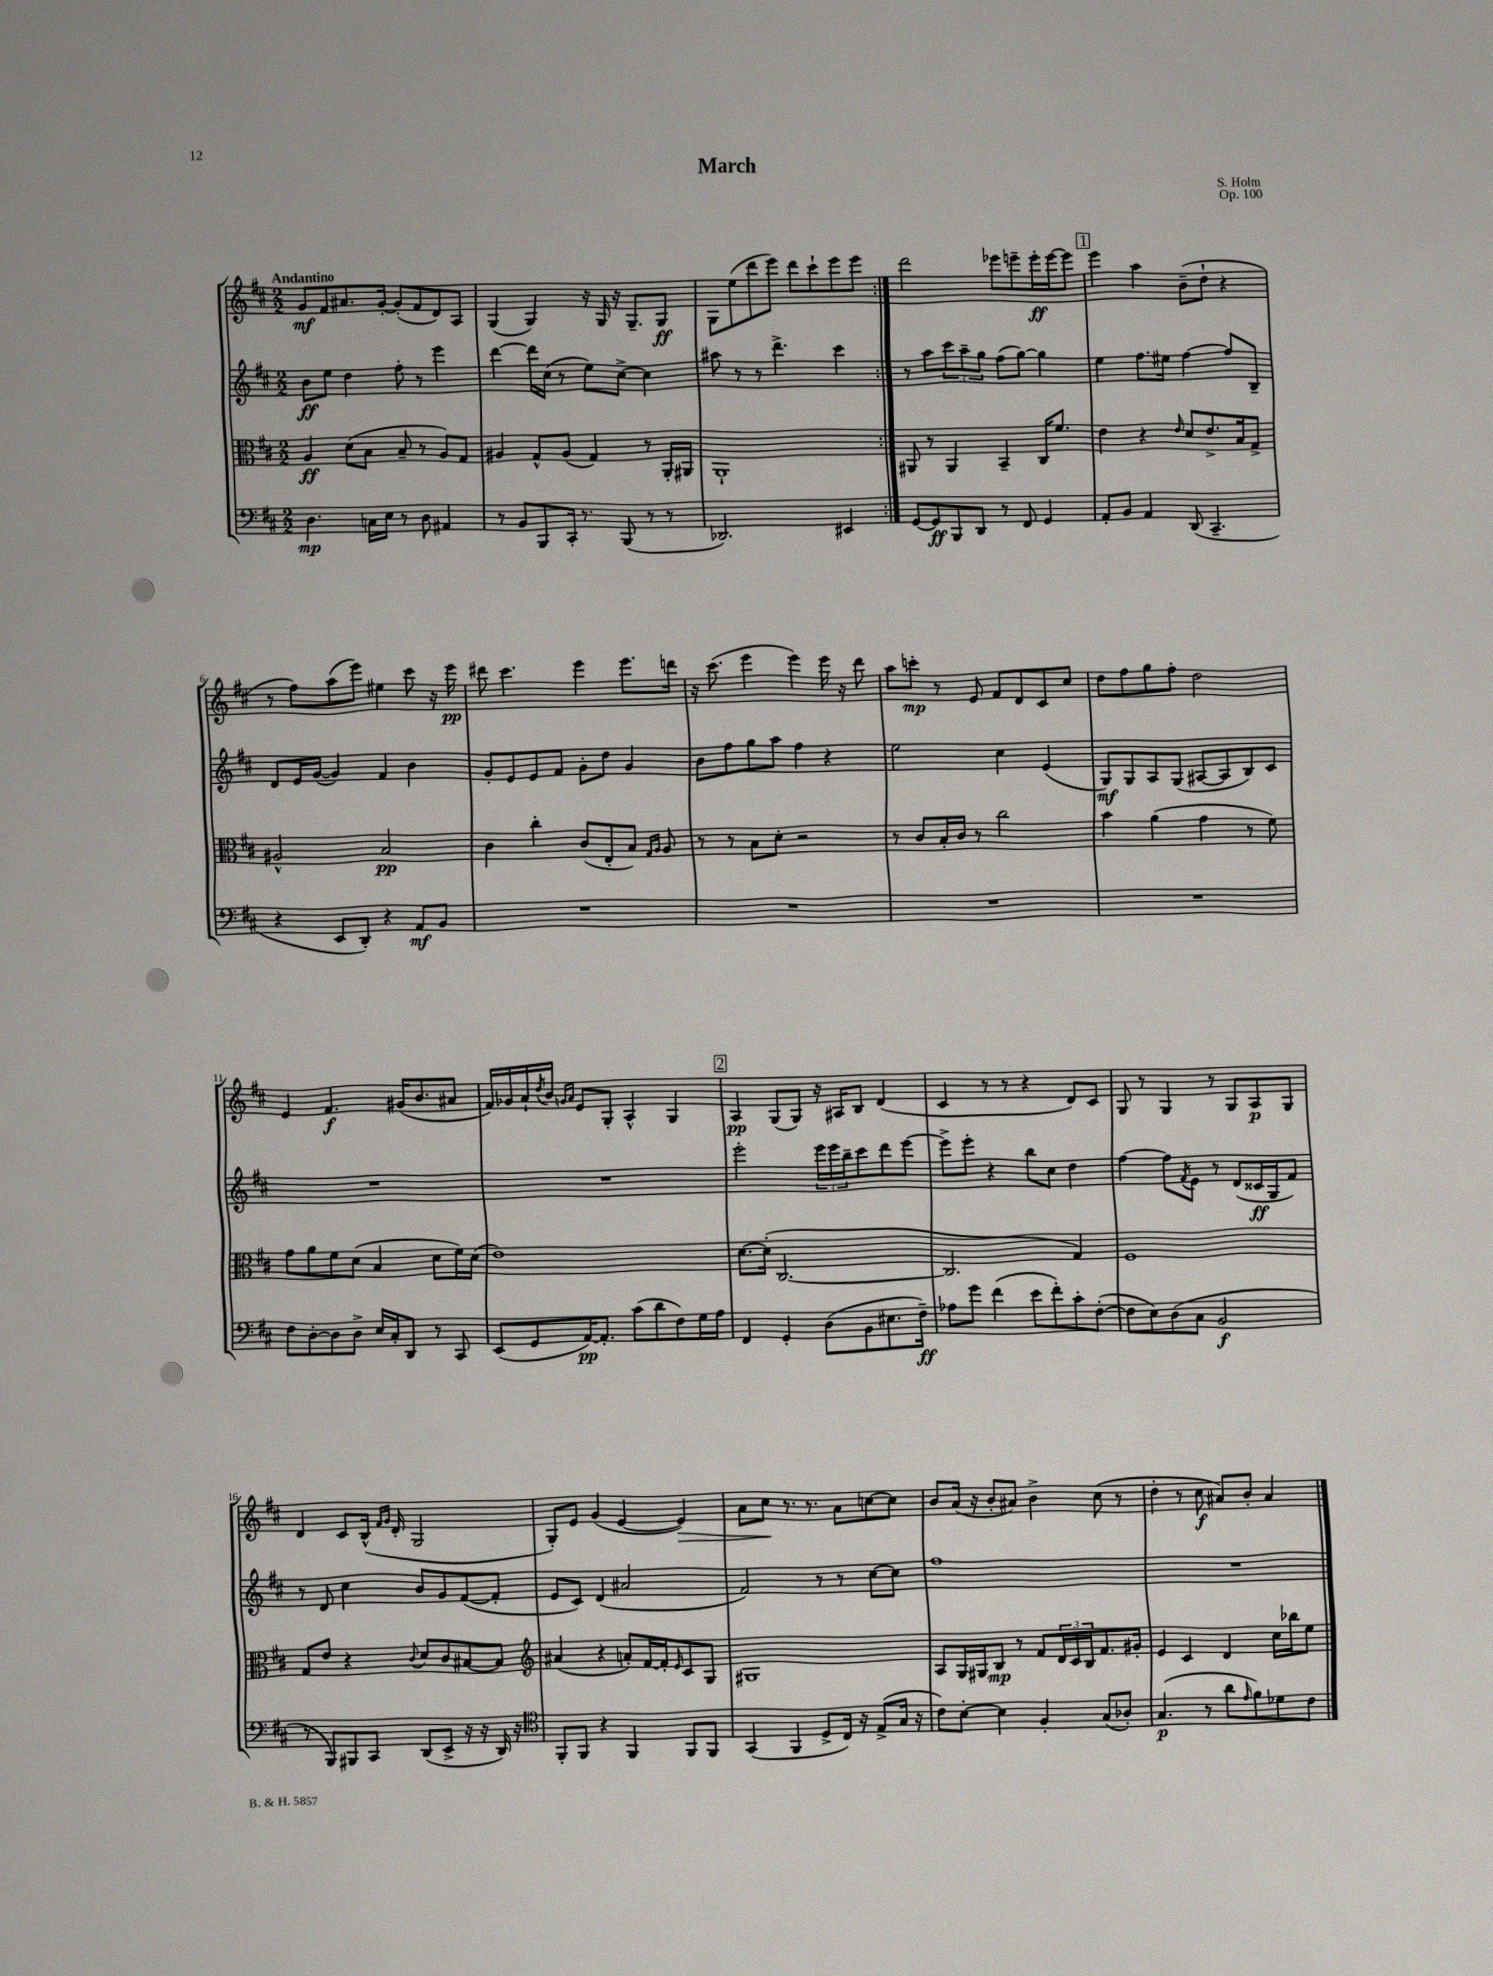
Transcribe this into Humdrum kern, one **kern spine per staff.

**kern	**kern	**kern	**kern
*staff4	*staff3	*staff2	*staff1
*clefF4	*clefC3	*clefG2	*clefG2
*k[f#c#]	*k[f#c#]	*k[f#c#]	*k[f#c#]
*M2/2	*M2/2	*M2/2	*M2/2
4.D	4A	8b	8g
.	.	8ee	8f#
.	(8d	4dd	8.a#
16C	8B	.	.
16E	.	.	[16g'
8r	8B~	8ff#'	(8g']
8D	8r	8r	8f#
4AA#	8A)	4eee	8d)
.	8G	.	8A
=	=	=	=
8r	4A#	[4ddd	(4G
8BB	.	.	.
8BBB	8G^^	16ddd]	4G)
.	.	(16cc#	.
16CC#'	(8A#	8r	.
8.r	.	.	.
.	4G)	8ee)	16r
.	.	.	16G
(8BBB	.	[8cc#^	16r
.	.	.	8.G~
8r	8r	4cc#]	.
8r	16AA'	.	8G
.	16AA#	.	.
=	=	=	=
2.DD-)	1AA`	8aa#	8G
.	.	8r	(8ee
.	.	8r	8ddd
.	.	4.ddd^	8eee)
.	.	.	8ddd
.	.	.	8ccc#`
4EE#	.	4ccc#	8eee
.	.	.	8eee
=:|!	=:|!	=:|!	=:|!
[8GG	8AA#	8r	2ddd
8GG]	8r	8aa	.
8BBB	4AA#	12ccc#	.
.	.	12aa~	.
8DD	.	.	.
.	.	12gg	.
8r	4BB~	(8ff#	8eee-
8FF#	.	[8gg)	8eee~
4GG	16C#	4gg]	16eee'
.	8.f#	.	[16eee
.	.	.	8eee]
=	=	=	=
8AA'	4e	4ee	4eee
8BB	.	.	.
4AA	4r	8.ff#	4aa
.	.	16ee#	.
.	16qqe	.	.
(8DD	8d	[4ff#	(8b~
4.CC#~	8.e^	.	8dd`
.	.	8ff#]	4r
.	16B	.	.
.	8G^	8B~	.
=	=	=	=
4r	2A#^^	8d	8r
.	.	16e	8ff#)
.	.	([16g	.
8EE	.	4g])	(8aa
8DD')	.	.	8eee)
4r	2B	4f#	4ee#
8AA	.	4b	8ccc#
8BB	.	.	16r
.	.	.	16eee
=	=	=	=
1r	4c#	8g'	8ddd#
.	.	8e	4.ccc#
.	4cc#'	8e	.
.	.	8f#	.
.	(8c#	8g'	4eee
.	8E'	8dd	.
.	8B)	4g	8.eee
.	16qqG	.	.
.	16qqA	.	.
.	8A	.	.
.	.	.	16ddd
=	=	=	=
1r	8r	8b	16r
.	.	.	(8.ccc#
.	8r	8ff#	.
.	8B	8gg	4eee
.	8d'	8aa	.
.	2r	4ff#	4eee)
.	.	4r	16eee
.	.	.	16r
.	.	.	8ddd
=	=	=	=
1r	8r	2ee	8aa
.	8c#	.	8ccc'
.	16B'	.	8r
.	16c#	.	.
.	8r	.	8e
.	2cc#	4cc#	8f#
.	.	.	8d
.	.	(4e	8c#
.	.	.	8cc#
=	=	=	=
1r	4b	8G)	8dd
.	.	8G	8ff#
.	(4a	8A	8gg
.	.	(8G	8ff#'
.	4g	[8A#	2dd
.	.	8A#]	.
.	8r	8B)	.
.	8f#)	8c#	.
=	=	=	=
8F#	8g	1r	4e
[8D'	8a	.	.
8D]	8f#	.	4.f#
8D^	(8d	.	.
16E	4B	.	.
16C#'	.	.	.
8DD	.	.	(16g#
.	.	.	8.b
8r	8d	.	.
8CC#	16f#)	.	8a#
.	(16d	.	.
=	=	=	=
(8EE	1e)	1r	16f#)
.	.	.	16g-
8GG	.	.	16a`
.	.	.	8qdd
.	.	.	16b
.	.	.	16qqg
.	.	.	16qqa
[16AA)	.	.	8e
8.AA']	.	.	.
.	.	.	8G'
(8c#	.	.	4A^^
8d	.	.	.
8F#)	.	.	4G
16G	.	.	.
16A	.	.	.
=	=	=	=
4FF#	[8.d	2eee'	4A
.	(16d']	.	.
4GG'	[2.C#	.	(8G
.	.	.	8G)
(8D	.	24eee	16r
.	.	24eee	.
.	.	.	16A#
.	.	24bb~	.
8BB	.	8ccc#	8B
8.E#	.	8ddd	(4d
.	.	[8eee	.
16F#~)	.	.	.
=	=	=	=
8A-	2.C#]	8eee^]	4c#
8g	.	8eee'	.
(4f#	.	4r	8r
.	.	.	8r
8e	.	8bb	4r
8f#')	.	8cc#	.
8c#'	4G)	4dd	8d)
([8F#'	.	.	8c#
=	=	=	=
8F#]	1F#	[4ff#	8G
8E)	.	.	8r
(8D	.	8ff#]	4G
.	.	8qf#	.
8C#	.	8e	.
2BB	.	8r	8r
.	.	(8d	8G
.	.	16c##	8A
.	.	16G	.
.	.	8f#)	8G
=	=	=	=
8r	8G	8r	4d
8BBB)	8e	8d	.
8BBB#	4r	4cc#	8c#
8CC#	.	.	(16B^^
.	.	.	16qqf#
.	.	.	16qqg
.	.	.	16d'
.	8qqc#	.	.
(8DD	8d	8b	2G
8EE^	8c#	8g	.
16r	[8B#	([8f#	.
16r	.	.	.
16DD)	8B#]	8f#']	.
16r	.	.	.
=	=	=	=
*clefC4	*clefG2	*	*
8FF#'	(4a#	8e	8G')
8FF#	.	8c#)	8e
4r	4r	(4d	(4g
4FF#	8a')	2a#	[4e
.	[16f#	.	.
.	16f#']	.	.
.	16qqe	.	.
8FF#	8c#	.	4e])
8FF#	8G	.	.
=	=	=	=
(4GG	1G#	2f#)	8a
.	.	.	8cc#
4FF#	.	.	8.r
.	.	.	8.r
8D^	.	8r	.
16C#)	.	8r	8a
16r	.	.	.
(8E^	.	[8cc#	[8cc
16G	.	8cc#]	8cc]
16r	.	.	.
=	=	=	=
8c#)	8A	1ff#	8b
[8B'	16G	.	(16a
.	16G#	.	16r
4B]	8B	.	8b'
.	8r	.	8a#)
4F#'	8f#	.	4b^
.	24d	.	.
.	24c#	.	.
.	24B	.	.
(8G	8.f#	.	(8cc#
8A-')	.	.	8r
.	16g#'	.	.
=	=	=	=
(4.G	4e	1r	4dd'
.	4c#	.	8r
8r	.	.	8cc#
8a	4d	.	8a#)
16qqe	.	.	.
8f#)	.	.	8b'
8d-	16cc#	.	4a#
.	16bb-	.	.
8c#	8ee	.	.
==	==	==	==
*-	*-	*-	*-
